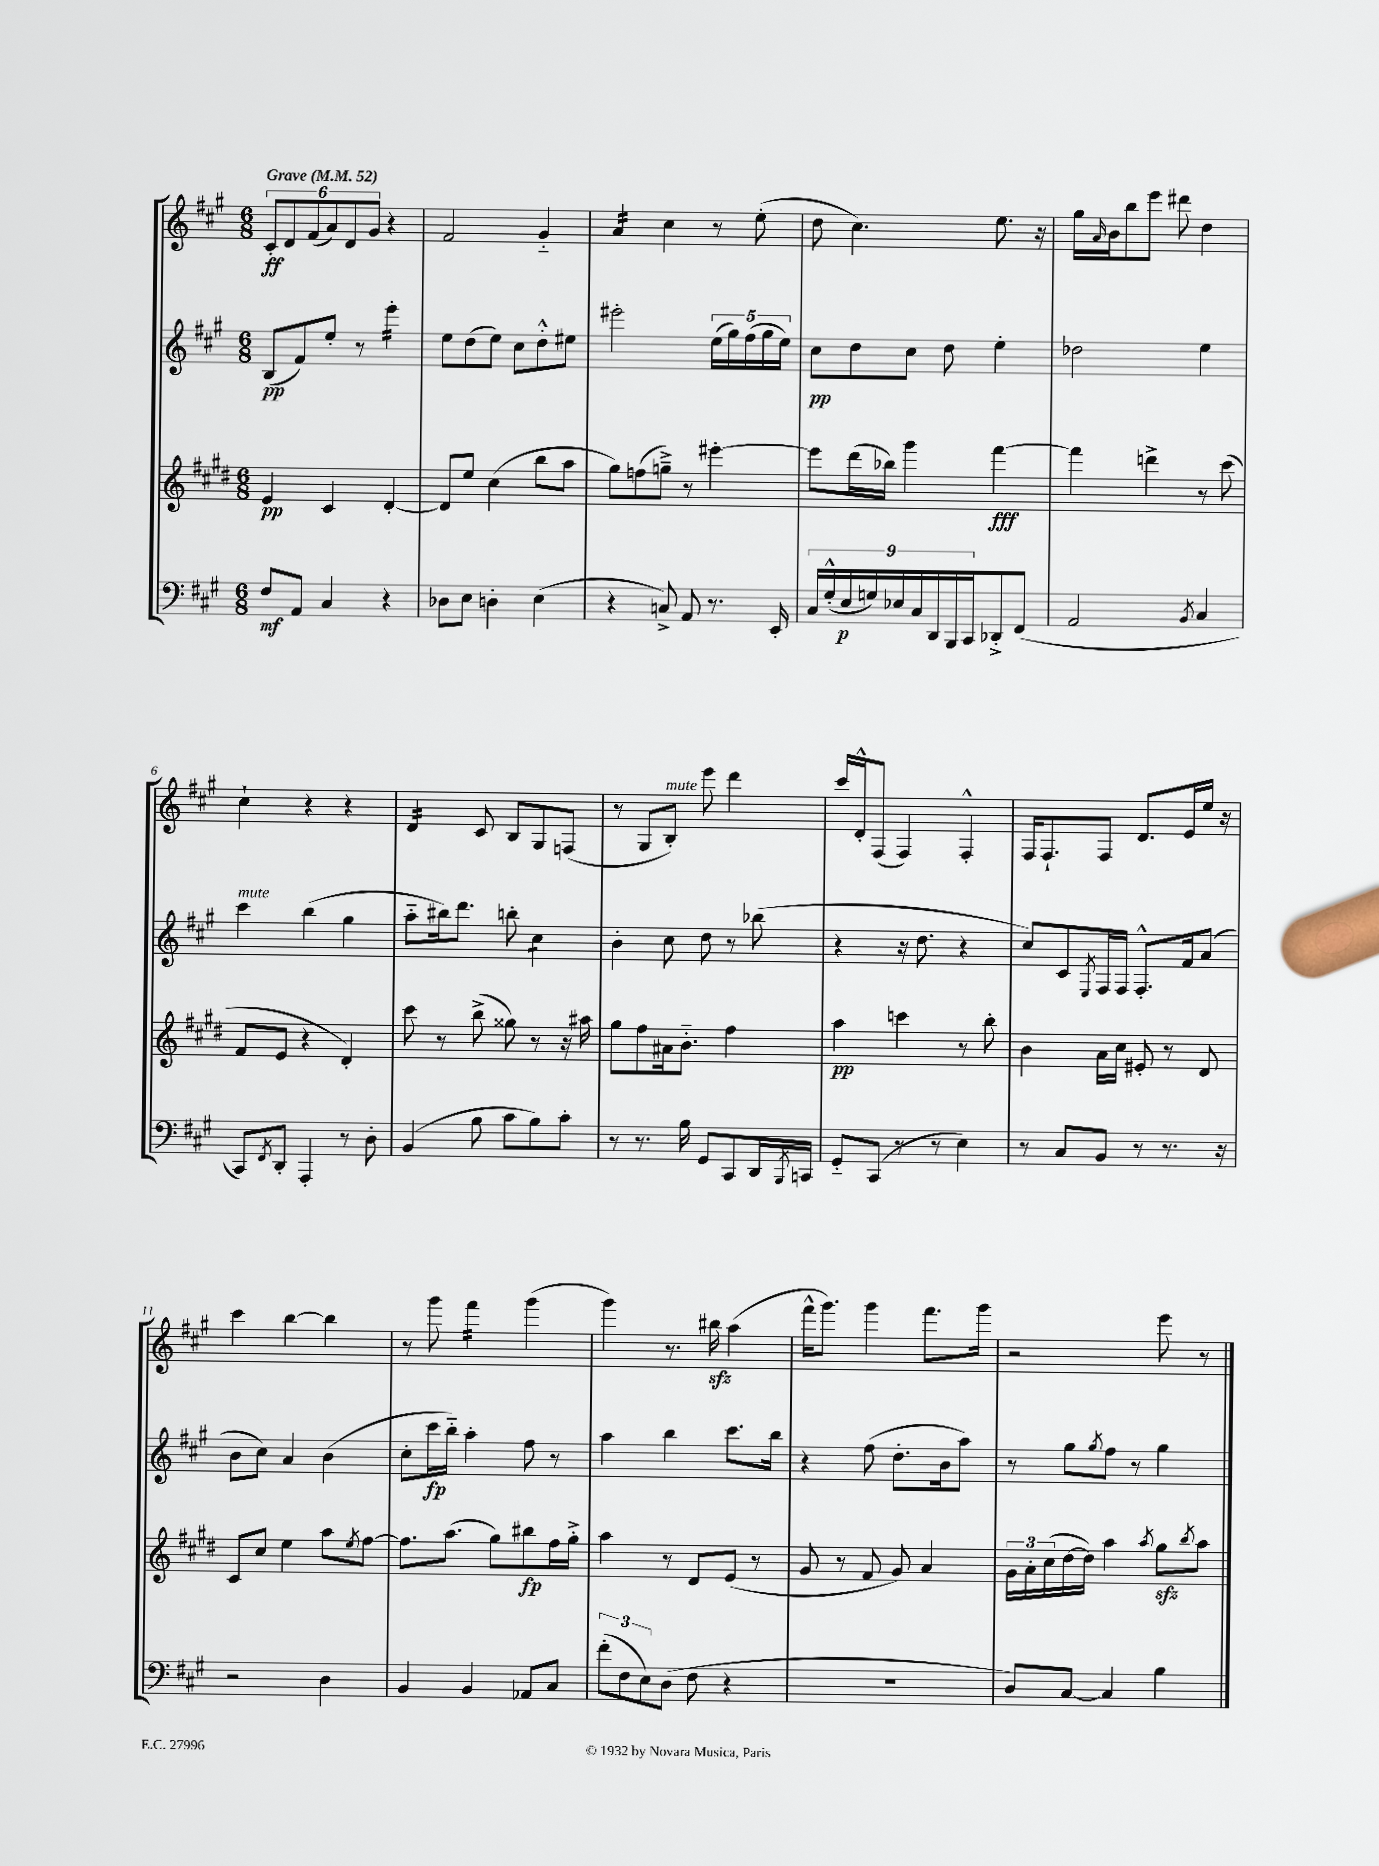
<<
\new StaffGroup <<
\new Staff = "s0" {
    \clef treble \key a \major \numericTimeSignature \time 6/8 \tempo "Grave" 4 = 52
    \tuplet 6/4 { cis'8-.\ff d'8 fis'8( a'8) d'8 gis'8 } r4 |
    fis'2 gis'4-_ |
    a'4:16 cis''4 r8 e''8-.( |
    d''8 cis''4.) e''8. r16 |
    gis''16 \grace { a'16 } b'16 b''8 e'''8 dis'''8 d''4 |
    cis''4-! r4 r4 |
    d'4:16 cis'8 b8 gis8 f8( |
    r8 gis8 b8-.^\markup { \italic "mute" }) e'''8 d'''4 |
    cis'''16 d'16-.-^ fis8( fis4) fis4-.-^ |
    fis16 fis8.-! fis8 d'8. e'16 e''16 r16 |
    cis'''4 b''4~ b''4 |
    r8 gis'''8 fis'''4:16 gis'''4( |
    gis'''4) r8. bis''16\sfz a''4( |
    fis'''16-^ gis'''8.) gis'''4 fis'''8. gis'''16 |
    r2 e'''8 r8 \bar "|." |
}
\new Staff = "s1" {
    \clef treble \key a \major \numericTimeSignature \time 6/8
    b8\pp( fis'8) e''8-. r8 e'''4:16-. |
    e''8 d''8( e''8) cis''8 d''8-.-^ eis''8 |
    eis'''2-. \tuplet 5/4 { e''16( gis''16) fis''16( gis''16 e''16) } |
    cis''8\pp d''8 cis''8 d''8 e''4-. |
    des''2 e''4 |
    cis'''4^\markup { \italic "mute" } b''4( gis''4 |
    a''8-_ bis''16) d'''8. b''8-. cis''4:8 |
    b'4-. cis''8 d''8 r8 bes''8( |
    r4 r16 d''8. r4 |
    cis''8) cis'8 \acciaccatura { e8 } fis16 fis16 fis8.-.-^ fis'16 a'8( |
    b'8 cis''8) a'4 b'4( |
    cis''8-. cis'''16\fp b''16-_) a''4-. fis''8 r8 |
    a''4 b''4 cis'''8. b''16 |
    r4 fis''8( d''8.-. b'16 a''8) |
    r8 gis''8 \acciaccatura { gis''8 } fis''8 r8 gis''4 \bar "|." |
}
\new Staff = "s2" {
    \clef treble \key e \major \numericTimeSignature \time 6/8
    e'4\pp cis'4 dis'4~-. |
    dis'8 e''8 cis''4( b''8 a''8 |
    gis''8) f''8( g''8--->) r8 eis'''4~-. |
    eis'''8 dis'''16( bes''16) gis'''4 fis'''4~\fff |
    fis'''4 d'''4-> r8 cis'''8( |
    fis'8 e'8 r4 dis'4-.) |
    cis'''8 r8 b''8->( gisis''8) r8 r16 ais''16 |
    gis''8 fis''8 ais'16 b'8.-_ fis''4 |
    a''4\pp c'''4 r8 b''8-. |
    b'4 a'16 cis''16 eis'8-. r8 dis'8 |
    cis'8 cis''8 e''4 a''8 \acciaccatura { e''8 } fis''8~ |
    fis''8. a''8.( gis''8) bis''8\fp fis''16 gis''16-.-> |
    a''4 r8 dis'8 e'8( r8 |
    gis'8 r8 fis'8 gis'8) a'4 |
    \tuplet 3/2 { gis'16 a'16-. cis''16( } dis''16~ dis''16) a''4 \acciaccatura { a''8 } gis''8\sfz \acciaccatura { b''8 } a''8 \bar "|." |
}
\new Staff = "s3" {
    \clef bass \key a \major \numericTimeSignature \time 6/8
    fis8\mf a,8 cis4 r4 |
    des8 e8 d4-. e4( |
    r4 c8->) a,8 r8. e,16-. |
    \tuplet 9/8 { cis16 gis16-.-^( e16\p g16) ees16 cis16 d,16 b,,16 cis,16 } des,8-.-> fis,8( |
    a,2 \acciaccatura { b,8 } cis4 |
    cis,8) \acciaccatura { fis,8 } d,8-. a,,4-. r8 d8-. |
    b,4( b8 cis'8 b8) cis'8-. |
    r8 r8. b16 gis,8 cis,8 d,16 \acciaccatura { b,,8 } c,16 |
    gis,8-_ cis,8( r8 r8 e4) |
    r8 cis8 b,8 r8 r8. r16 |
    r2 d4 |
    b,4 b,4 aes,8 cis8 |
    \tuplet 3/2 { fis'8-.( fis8 e8) } d8( fis8 r4 |
    R2. |
    d8) cis8~ cis4 b4 \bar "|." |
}
>>
>>
